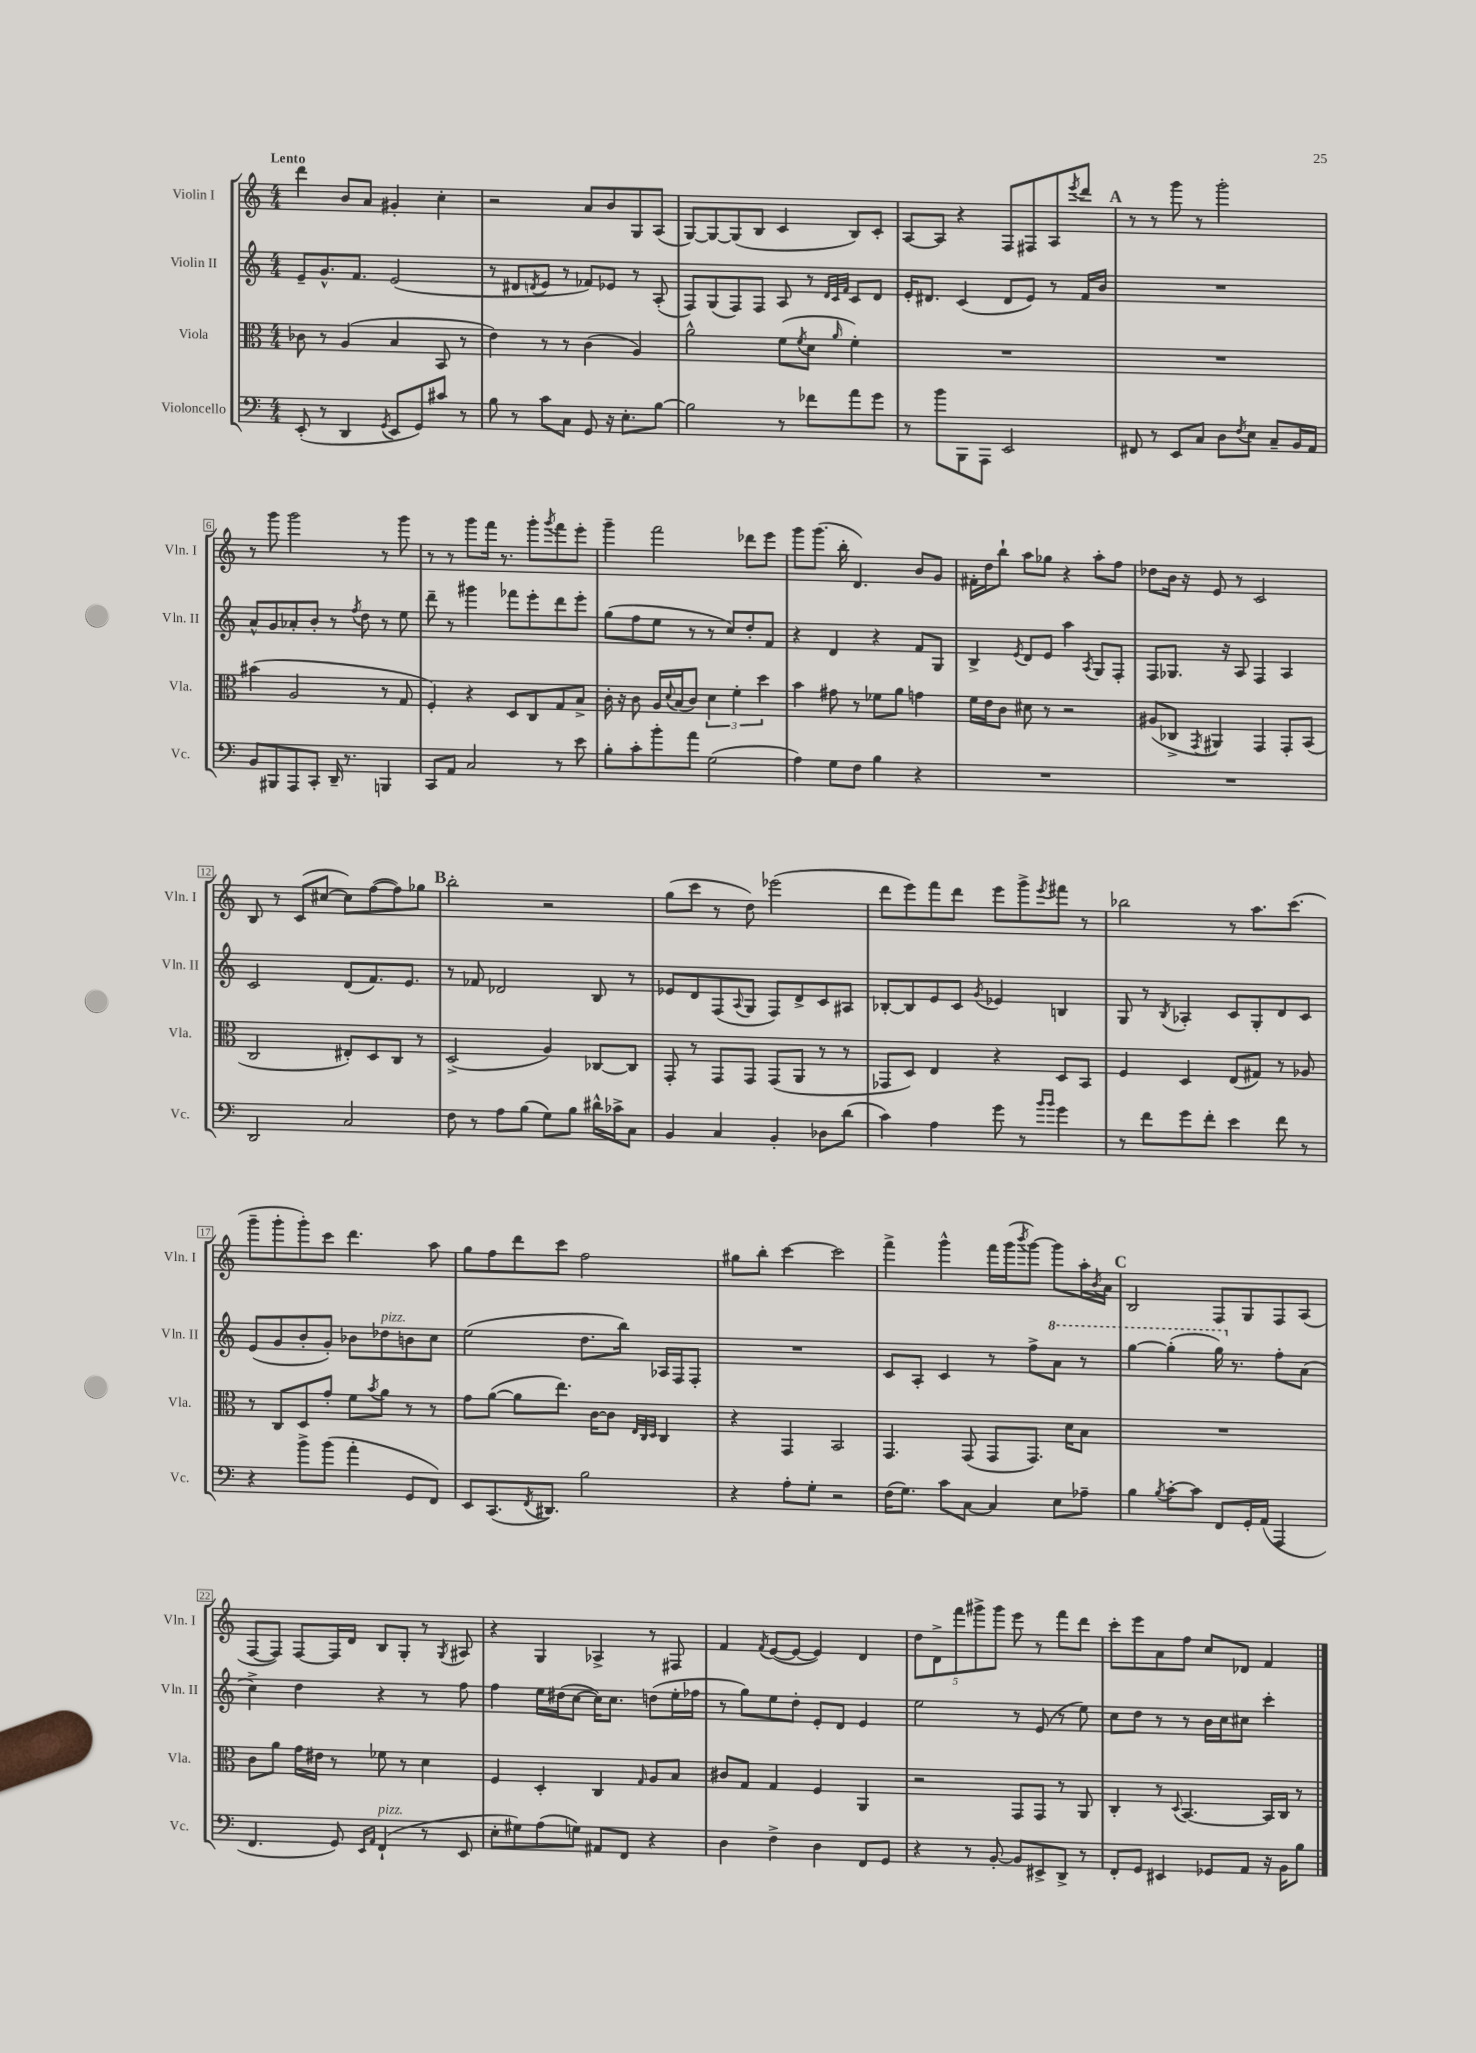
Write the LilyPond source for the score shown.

<<
\new StaffGroup <<
\new Staff = "s0" \with { instrumentName = "Violin I" shortInstrumentName = "Vln. I" } {
    \clef treble \key c \major \numericTimeSignature \time 4/4 \tempo "Lento"
    d'''4 b'8 a'8 gis'4-. c''4-. |
    r2 a'8 b'8 g8 a8( |
    g8~) g8~ g8( b8 c'4 b8) c'8-. |
    a8~ a8 r4 f8 fis8 a8 \acciaccatura { e'''8 } d'''8 |
    \mark \markup { \bold "A" } r8 r8 g'''8 r8 g'''2-. |
    r8 g'''8 g'''2 r8 g'''8 |
    r8 r8 g'''8 f'''16 r8. g'''8-. \acciaccatura { g'''8 } f'''8 e'''8-. |
    g'''4-- f'''2 des'''8 e'''8 |
    g'''8 g'''8.( b''16-. d'4.) b'8 g'8 |
    fis'16-. d''16 b''8-! a''8 ges''8 r4 a''8-. f''8 |
    des''8 b'16 r16 e'8 r8 c'2 |
    b8 r8 c'8( cis''8~ cis''8) f''8~( f''8) ges''8 |
    \mark \markup { \bold "B" } b''2-. r2 |
    g''8( c'''8 r8 d''8) ees'''2( |
    d'''8 e'''8) f'''8 d'''8 e'''8 g'''8-> \acciaccatura { e'''8 } fis'''8 r8 |
    bes''2 r8 a''8. c'''8.( |
    g'''8-- g'''8-. g'''8-.) c'''8 d'''4. a''8 |
    g''8 f''8 d'''8 c'''8 f''2 |
    gis''8 b''8-. c'''4~ c'''2 |
    f'''4-> g'''4-^ f'''16 g'''16( \acciaccatura { b'''8 } g'''8~) g'''8 a''16-. \acciaccatura { b'8 } a'16 |
    \mark \markup { \bold "C" } b2 f8 g8 f8 a8( |
    f8~ f8) f8~ f16 d'16 b8 g8-. r8 \acciaccatura { g8 } ais8 |
    r4 g4 aes4-> r8 fis8 |
    f'4 \acciaccatura { f'8 } e'8~( e'8~ e'4) d'4 |
    \tuplet 5/4 { d''8 d'8-> f'''8 gis'''8-> gis'''8 } e'''8 r8 f'''8 d'''8 |
    c'''8-. e'''8 a'8 f''8 c''8 des'8 f'4 \bar "|." |
}
\new Staff = "s1" \with { instrumentName = "Violin II" shortInstrumentName = "Vln. II" } {
    \clef treble \key c \major \numericTimeSignature \time 4/4
    e'8-- g'8.-^ f'8. e'2( |
    r8 dis'8 \acciaccatura { d'8 } e'8 r8 fes'8) ees'8 r8 a8-.( |
    f8) g8( f8) f8 a8 r8 \grace { d'32 c'32 f'32 } c'8 d'8 |
    e'16-. dis'8. c'4( dis'8 e'8) r8 f'16 b'16 |
    \mark \markup { \bold "A" } R1 |
    a'8-^ g'8 aes'8-. b'8-. r8 \acciaccatura { f''8 } d''8 r8 e''8 |
    d'''8-- r8 gis'''4 fes'''8 e'''8-. d'''8 e'''8-. |
    g''8( f''8 e''8 r8 r8 c''8) d''8-. f'8 |
    r4 d'4 r4 f'8 g8 |
    b4-> \acciaccatura { e'8 } d'8 e'8 a''4 \acciaccatura { a8 } g8 f8-. |
    f8 ges8. r16 a8 f4 a4 |
    c'2 d'8( f'8.) e'8. |
    \mark \markup { \bold "B" } r8 fes'8 des'2 b8 r8 |
    ees'8 d'8 f8( \appoggiatura { a8 } g8 f8) d'8-> c'8 ais8 |
    bes8~-. bes8 e'8 c'8 \acciaccatura { g'8 } ees'4 b4 |
    g8 r8 \acciaccatura { b8 } aes4-. c'8 g8-. d'8 c'8 |
    e'8( g'8 b'8-. g'8-.) bes'8 des''8^\markup { \italic "pizz." } b'8 c''8 |
    e''2( d''8. b''16) aes16 f16 f8-. |
    R1 |
    c'8 a8-. c'4 r8 f''8-> \ottava #1 a''8 r8 |
    \mark \markup { \bold "C" } g'''4~ g'''4-.( g'''16) \ottava #0 r8. f''8-. a'8( |
    c''4->) d''4 r4 r8 f''8 |
    f''4 e''16 dis''16( c''8~ c''16) c''8. d''8( e''16-. fes''16 |
    r8 g''8) e''8 d''8-. e'8-. d'8 e'4 |
    e''2 r8 e'8( r8 e''8) |
    c''8 d''8 r8 r8 b'16 c''16 cis''8 c'''4-. \bar "|." |
}
\new Staff = "s2" \with { instrumentName = "Viola" shortInstrumentName = "Vla." } {
    \clef alto \key c \major \numericTimeSignature \time 4/4
    ces'8 r8 a4( b4 b,8 r8 |
    e'4) r8 r8 c'4( a4) |
    a'2-^ f'8( \acciaccatura { f'8 } d'8 \grace { a'16 } f'4-.) |
    R1 |
    \mark \markup { \bold "A" } R1 |
    bis'4( a2 r8 g8 |
    f4-.) r4 d8 c8 g8 b8-> |
    c'16-. r16 c'8 a16 \appoggiatura { d'8 } b16( c'8) \tuplet 3/2 { d'4 f'4-. d''4 } |
    b'4 gis'8 r8 fes'8 a'8 g'4 |
    f'16 e'16 c'8 dis'8 r8 r2 |
    ais8( ces8-> \acciaccatura { g,8 } ais,4) g,4 g,8-. b,8( |
    c2 eis8-.) d8 c8 r8 |
    \mark \markup { \bold "B" } d2->( a4) ces8~ ces8 |
    g,8-. r8 g,8 g,8 g,8( a,8 r8 r8 |
    ges,8 d8) e4 r4 d8 b,8 |
    f4 d4 e8( gis8) r8 aes8 |
    r8 c8 d8 g'8-. f'8 \acciaccatura { b'8 } a'8 r8 r8 |
    g'8 a'8~( a'8 e''8.) c'16~ c'8 \grace { e32 c32 d32 } c4 |
    r4 g,4 b,2 |
    g,4. g,8( g,8 g,8.) d'16 b8 |
    \mark \markup { \bold "C" } R1 |
    c'8 a'8 g'16 eis'16 r8 fes'8 r8 d'4 |
    f4 d4-. c4 \grace { g16 } a8 b8 |
    cis'8 g8 g4 f4 a,4 |
    r2 g,8 g,8 r8 a,8 |
    c4-. r8 \appoggiatura { d8 } b,4.~ b,16 c16 r8 \bar "|." |
}
\new Staff = "s3" \with { instrumentName = "Violoncello" shortInstrumentName = "Vc." } {
    \clef bass \key c \major \numericTimeSignature \time 4/4
    e,8-.( r8 d,4 \acciaccatura { g,8 } e,8 g,8) cis'8 r8 |
    b8 r8 c'8 c8 g,8 r16 e8.-. b8~ |
    b2 r8 fes'8 a'8 g'8 |
    r8 b'8 b,,8 a,,8 e,2 |
    \mark \markup { \bold "A" } fis,8 r8 e,8 c8 d8 \acciaccatura { f8 } e8 c8-- b,16 a,16 |
    b,8 bis,,8 a,,8 c,8-. d,16-- r8. b,,4 |
    c,8 a,8 c2 r8 e'8 |
    b8-. c'8-. b'8-. a'8 g2( |
    a4) g8 f8 b4 r4 |
    R1 |
    R1 |
    d,2 c2 |
    \mark \markup { \bold "B" } f8 r8 a8 b8( g8) b8 dis'16-^ ces'16-> c8 |
    b,4 c4 b,4-. des8 d'8( |
    c'4) a4 g'8 r8 \grace { b'16 b'16 } g'4 |
    r8 f'8 g'8 f'8-. e'4 f'8 r8 |
    r4 b'8-> b'8( a'4-. g,8 f,8) |
    e,8 c,8.( \acciaccatura { f,8 } dis,8.) b2 |
    r4 a8-. g8-. r2 |
    f16( g8.) c'8 c8~ c4 e8 aes8-- |
    \mark \markup { \bold "C" } b4 \acciaccatura { b8 } c'8~-. c'8 f,8 g,16-. a,16( a,,4 |
    f,4. g,8) \grace { e,16 a,16 } f,4-!^\markup { \italic "pizz." }( r8 e,8 |
    e8-. gis8) a8( g8) ais,8 f,8 r4 |
    d4 f4-> d4 f,8 g,8 |
    r4 r8 b,8~-. b,8 eis,8-> d,8-> r8 |
    f,8-. g,8 eis,4 ges,8 a,8 r16 b,16 b8 \bar "|." |
}
>>
>>
\layout { \context { \Score \override BarNumber.stencil = #(make-stencil-boxer 0.1 0.3 ly:text-interface::print) } }
